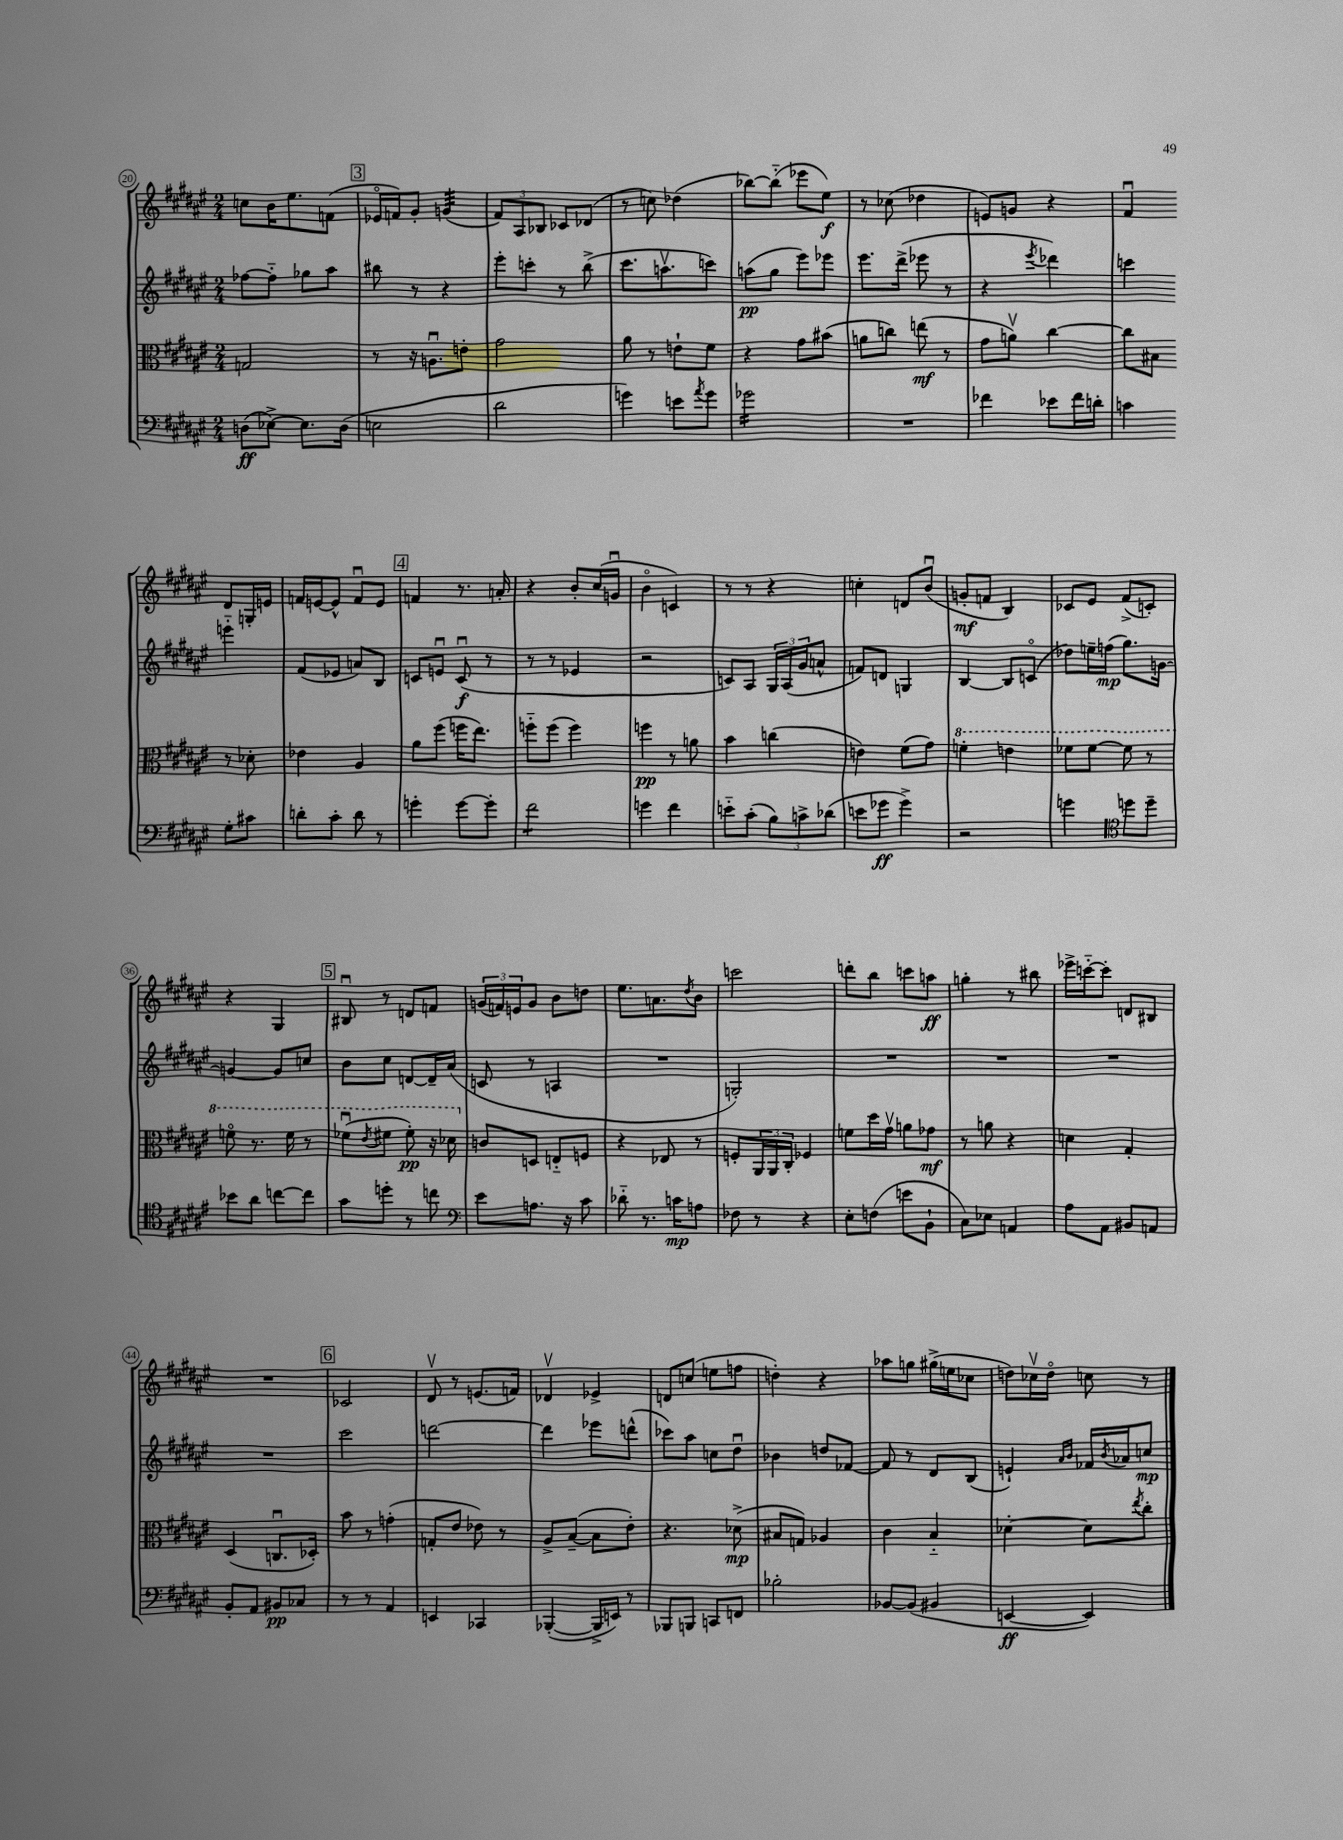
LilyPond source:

<<
\new StaffGroup <<
\new Staff = "s0" {
    \clef treble \key fis \major \numericTimeSignature \time 2/4
    c''8 b'16 eis''8. f'8( |
    \mark \markup { \box "3" } ees'16\flageolet f'16) gis'8-. g'4:32( |
    \tuplet 3/2 { fis'8) ais8 bes8 } ces'8 des'8( |
    r8 c''8) des''4( |
    bes''8~) bes''8-_( ees'''8 eis''8\f) |
    r8 ces''8( des''4 |
    e'8) g'8 r4 |
    fis'4\downbow dis'8 g16-. e'16 |
    f'16 e'16~ e'8-^ f'8\downbow e'8 |
    \mark \markup { \box "4" } f'4 r8. a'16-. |
    r4 b'8-. cis''16( g'16\downbow |
    b'4\flageolet c'4) |
    r8 r8 r4 |
    c''4-. d'8 b'8\downbow( |
    g'8-.\mf f'8 b4) |
    ces'8 eis'8 fis'8->( c'8-.) |
    r4 gis4 |
    \mark \markup { \box "5" } bis8\downbow r8 d'8 f'8 |
    \tuplet 3/2 { g'16( f'16) e'16 } g'8 b'8 d''8 |
    eis''8. a'8. \acciaccatura { dis''8 } b'8 |
    c'''2 |
    d'''8-. b''8 c'''8 a''8\ff |
    g''4-. r8 bis''8 |
    ees'''16-> c'''16~-_ c'''8-. d'8 bis8 |
    R2 |
    \mark \markup { \box "6" } ces'2 |
    dis'8\upbow r8 e'8.( f'16) |
    des'4\upbow ees'4-> |
    d'8 c''8( e''8 f''8 |
    d''4-.) r4 |
    aes''8 g''8 gis''16->( e''16 ces''8 |
    d''8) ces''16\upbow d''16\flageolet c''8 r8 \bar "|." |
}
\new Staff = "s1" {
    \clef treble \key fis \major \numericTimeSignature \time 2/4
    fes''8~ fes''8-_ ges''8 ais''8 |
    \mark \markup { \box "3" } bis''8 r8 r4 |
    eis'''8-. c'''8-. r8 b''8->( |
    cis'''8. a''8.\upbow c'''8) |
    a''8\pp( gis''8 eis'''8) ees'''8 |
    eis'''8. dis'''16->( ees'''8 r8 |
    r4 \acciaccatura { eis'''8 } des'''4) |
    c'''4 e'''4-_ |
    fis'8( ees'8 a'8) b8 |
    \mark \markup { \box "4" } c'8 e'8\downbow c'8\downbow\f( r8 |
    r8 r8 ees'4 |
    r2 |
    c'8) ais8 \tuplet 3/2 { gis16 ais16( gis'16 } a'8-^ |
    f'8) d'8 g4 |
    b4~ b8 c'8\flageolet( |
    des''8) e''16-- f''16\mp( gis''8.) g'16~ |
    g'4~ g'8 c''8 |
    \mark \markup { \box "5" } b'8 cis''8 d'8~ d'16-- ais'16( |
    c'8 r8 a4 |
    R2 |
    g2-.) |
    R2 |
    R2 |
    R2 |
    R2 |
    \mark \markup { \box "6" } cis'''2 |
    d'''2~ |
    d'''4 ees'''8 d'''8-^( |
    ces'''8) ais''8 c''8 dis''8\downbow |
    bes'4 d''8 fes'8~ |
    fes'8 r8 dis'8 b8( |
    e'4-!) \grace { ais'16 b'16 } fes'16 \acciaccatura { b'8 } aes'16 c''8\mp \bar "|." |
}
\new Staff = "s2" {
    \clef alto \key fis \major \numericTimeSignature \time 2/4
    g2 |
    \mark \markup { \box "3" } r8 r16 a8.\downbow e'8-. |
    gis'2 |
    ais'8 r8 e'8-! fis'8 |
    r4 gis'8 bis'8( |
    a'8 c''8) e''8\mf( r8 |
    gis'8 a'8\upbow) cis''4~ |
    cis''8 bis8 r8 des'8-. |
    ees'4 ais4 |
    \mark \markup { \box "4" } ais'8 fis''8( f''16 eis''8.) |
    f''8-_ f''8( f''4) |
    f''4\pp r8 a'8 |
    b'4 c''4( |
    e'4) fis'8( gis'8) |
    \ottava #1 f''4-. e''4 |
    fes''8 fes''8~ fes''8 r8 |
    f''8\flageolet r8. f''16 r8 |
    \mark \markup { \box "5" } fes''8\downbow( \acciaccatura { eis''8 } fis''8 fis''8-.\pp) r16 des''16 \ottava #0 |
    c'8 d8 e8-_ f8 |
    r4 ees8 r8 |
    f8-. \tuplet 3/2 { ais,16 ais,16 cis16-. } fes4 |
    f'8 dis''16 gis'16\upbow a'8 ges'8\mf |
    r8 a'8 r4 |
    d'4 gis4-. |
    dis4( c8.\downbow des16-.) |
    \mark \markup { \box "6" } b'8 r8 g'4-.( |
    g8-. eis'8 ees'8) r8 |
    ais8-> b8~--( b8 eis'8-.) |
    r4. des'8->\mp( |
    bis8 g8) aes4 |
    cis'4 b4-_ |
    des'4~-. des'8 \acciaccatura { eis''8 } cis''8-. \bar "|." |
}
\new Staff = "s3" {
    \clef bass \key fis \major \numericTimeSignature \time 2/4
    d8\ff( ees8~->) ees8. d16( |
    \mark \markup { \box "3" } e2 |
    dis'2 |
    g'4) e'8 \acciaccatura { ais'8 } g'8 |
    ges'2:16 |
    R2 |
    fes'4 ees'8 fes'16 d'16-. |
    c'4 gis8-. cis'8 |
    d'8-. cis'8-. d'8 r8 |
    \mark \markup { \box "4" } g'4-. g'8~ g'8-. |
    fis'2:8 |
    g'4 fis'4 |
    e'8-_ cis'8-.( \tuplet 3/2 { b8) c'8-> des'8( } |
    e'8 ges'8\ff ges'4->) |
    r2 |
    g'4 \clef tenor d''8 d''8-- |
    bes'8 ais'8 c''8~ c''8 |
    \mark \markup { \box "5" } gis'8 d''8-. r8 c''8 |
    \clef bass eis'8 a8. r16 cis'8 |
    des'8-_ r8. c'16\mp a8 |
    fes8 r8 r4 |
    eis8-. f8( e'8 b,8-! |
    cis8) ees8 a,4 |
    ais8 ais,8 bis,8 a,8 |
    b,8-. ais,8 bis,8\pp ces8 |
    \mark \markup { \box "6" } r8 r8 ais,4 |
    e,4 ces,4 |
    bes,,4~-.( bes,,16-> e,16) r8 |
    bes,,8 b,,8 c,8 f,8 |
    bes2-. |
    bes,8~ bes,8( bis,4 |
    e,4~\ff e,4) \bar "|." |
}
>>
>>
\layout { \context { \Score currentBarNumber = #20 \override BarNumber.stencil = #(make-stencil-circler 0.1 0.3 ly:text-interface::print) } }
